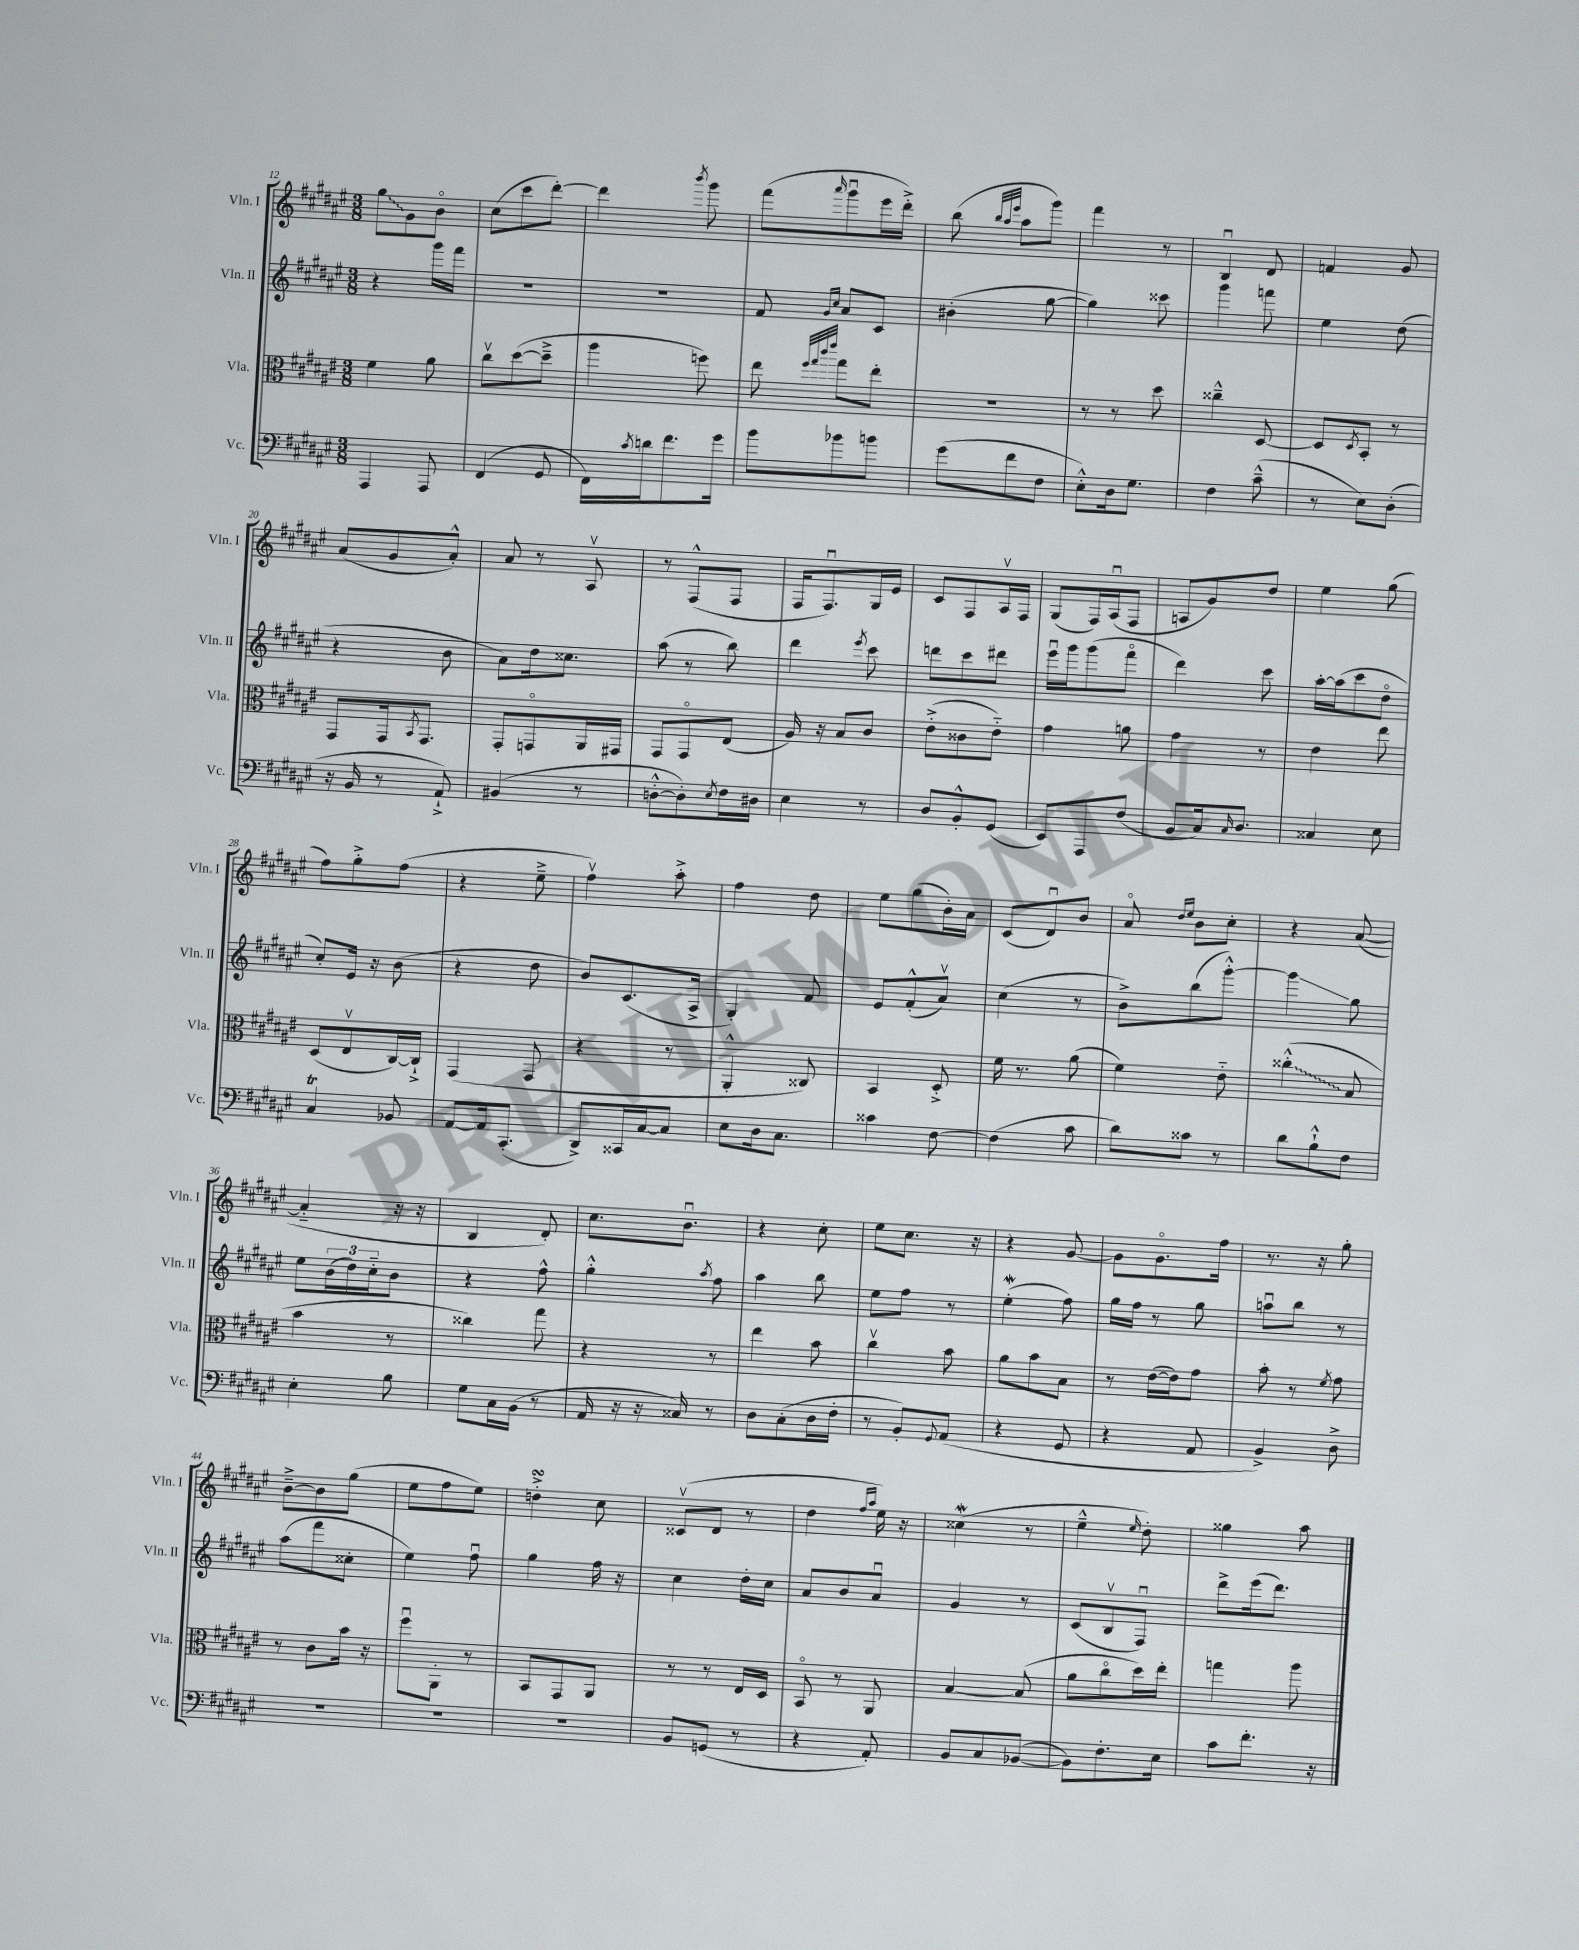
<<
\new StaffGroup <<
\new Staff = "s0" \with { instrumentName = "Vln. I" shortInstrumentName = "Vln. I" } {
    \clef treble \key fis \major \numericTimeSignature \time 3/8
    \once \override Glissando.style = #'zigzag gis''8\glissando gis'8 b'8\flageolet |
    cis''8( cis'''8 dis'''8~-.) |
    dis'''4 \acciaccatura { b'''8 } gis'''8 |
    fis'''8( \grace { ais'''16 } gis'''8\downbow eis'''16 dis'''16-.->) |
    b''8( \grace { b''32 ais''32 eis'''32 } ais''8 gis'''8) |
    fis'''4 r8 |
    b4\downbow dis'8 |
    f'4 gis'8 |
    ais'8( gis'8 ais'8-.-^) |
    ais'8 r8 ais8\upbow |
    r8 fis8-^( fis8 |
    fis16 fis8.\downbow) gis16 eis'16 |
    cis'8 fis8 ais16\upbow fis16 |
    gis8( fis16) ais16\downbow( fis8 |
    a8 gis'8) dis''8 |
    eis''4 gis''8( |
    fis''8) gis''8-.-> fis''8( |
    r4 eis''8---> |
    fis''4\upbow) ais''8-.-> |
    fis''4 dis''8 |
    eis''8 gis''8( b'16-.) ais'16 |
    cis'8( dis'8\downbow) b'8 |
    ais'8\flageolet \grace { dis''16 eis''16 } b'8 cis''8-. |
    r4 ais'8~( |
    ais'4-_ r16 r16 |
    b4 dis'8-.) |
    cis''8. b'8.\downbow |
    r4 cis''8-. |
    eis''8 cis''8. r16 |
    r4 gis'8~ |
    gis'8 gis'8.\flageolet fis''16 |
    r8. r16 gis''8-. |
    b'8~---> b'8 gis''8( |
    eis''8 fis''8 eis''8) |
    d''4-.->\turn cis''8 |
    cisis'8\upbow( dis'8 r8 |
    dis''4 \grace { fis''16 ais''16 } eis''16) r16 |
    cisis''4\mordent( r8 |
    eis''4---^ \grace { eis''16 } dis''8-.) |
    gisis''4 ais''8 \bar "|." |
}
\new Staff = "s1" \with { instrumentName = "Vln. II" shortInstrumentName = "Vln. II" } {
    \clef treble \key fis \major \numericTimeSignature \time 3/8
    r4 gis'''16 fis'''16 |
    R4. |
    R4. |
    fis'8 \grace { gis'16 cis''16 } ais'8 cis'8 |
    bis'4-.( gis''8~ |
    gis''4) cisis'''8 |
    gis'''4 f'''8 |
    eis''4 dis''8( |
    r4 b'8 |
    ais'8) dis''16 cisis''8. |
    ais''8( r8 b''8) |
    dis'''4 \acciaccatura { eis'''8 } cis'''8 |
    d'''8 cis'''8 dis'''8 |
    eis'''16\downbow gis'''16 gis'''8( fis'''8\flageolet |
    dis'''4) cis'''8 |
    ais''16~-. ais''16( cis'''8 dis''8\flageolet |
    cis''8-.) eis'16 r16 b'8( |
    r4 dis''8 |
    b'8) cis'8.( ais16-> |
    gis4-.) fis'8 |
    eis'8 fis'8-.-^( ais'8\upbow) |
    cis''4( r8 |
    b'8->) b''8( gis'''8~-.-^) |
    gis'''4\glissando gis''8 |
    eis''8 \tuplet 3/2 { b'16( dis''16) cis''16-_ } b'8 |
    r4 fis''8-^ |
    gis''4-.-^ \acciaccatura { ais''8 } fis''8 |
    ais''4 b''8 |
    eis''8 fis''8 r8 |
    eis''4-.\mordent( fis''8) |
    gis''16 fis''16 r8 gis''8 |
    a''8\downbow b''8 r8 |
    ais''8( fis'''8 cisis''8-. |
    eis''4) fis''8\downbow |
    gis''4 fis''16 r16 |
    cis''4 dis''16-. cis''16 |
    ais'8 b'8 ais'8\downbow |
    gis'4 r8 |
    cis'8( b8\upbow fis8\downbow) |
    dis'''8-> eis'''16( dis'''8.) \bar "|." |
}
\new Staff = "s2" \with { instrumentName = "Vla." shortInstrumentName = "Vla." } {
    \clef alto \key fis \major \numericTimeSignature \time 3/8
    fis'4 ais'8 |
    cis''8\upbow dis''8~( dis''8---> |
    ais''4 f''8) |
    eis''8 \grace { fis''32 gis''32 cis'''32 eis'''32 } gis''8 eis''8-. |
    r4. |
    r8 r8 dis''8 |
    cisis''4---^ dis8~ |
    dis8 \acciaccatura { dis8 } b,8-. r8 |
    gis,8 gis,16 \acciaccatura { b,8 } gis,8. |
    gis,8-. g,8\flageolet ais,16 gis,16 |
    gis,8 gis,8\flageolet eis8( |
    ais16) r16 b8 cis'8 |
    eis'8-.->( cisis'8 eis'8-_) |
    gis'4 a'8 |
    gis'4 r8 |
    eis'4 eis''8 |
    dis8( eis8\upbow cis16~) cis16-!-> |
    gis,4( gis,8 |
    r4 r8 |
    ais,4-.-^ cisis8) |
    b,4 dis8-.-> |
    fis'16 r8. ais'8( |
    fis'4) eis'8-_ |
    \once \override Glissando.style = #'zigzag cisis''4-.-^\glissando( b8 |
    b'4 r8 |
    cisis''4) gis''8 |
    r4 r8 |
    eis''4 b'8 |
    cis''4\upbow b'8 |
    ais'8 b'8 b8 |
    r8 eis'16~( eis'16) gis'8 |
    b'8-. r8 \acciaccatura { fis'8 } gis'8 |
    r8 cis'8 b'16 r16 |
    fis''8\downbow ais,8-. r8 |
    b,8 gis,8 ais,8 |
    r8 r8 eis16 dis16 |
    b,8\flageolet r8 ais,8 |
    b4~ b8( |
    ais'8 cis''8\flageolet dis''16) eis''16-. |
    g''4 ais''8 \bar "|." |
}
\new Staff = "s3" \with { instrumentName = "Vc." shortInstrumentName = "Vc." } {
    \clef bass \key fis \major \numericTimeSignature \time 3/8
    ais,,4 ais,,8 |
    fis,4( gis,8 |
    fis,16) \acciaccatura { cis'8 } d'16 fis'8. gis'16 |
    b'8 bes'8 b'8 |
    gis'8( fis'8 fis8 |
    eis8-.-^) dis16 gis8. |
    fis4 cis'8---^( |
    r8 eis8) dis8-.( |
    r16 b,16 r8 ais,8-!->) |
    bis,4( r8 |
    d8~-.-^ d8-.) \acciaccatura { eis8 } fis16 dis16 |
    eis4 r8 |
    dis8 b,8-.-^ gis,8( |
    eis,8) ais,,8 fis8( |
    b,8 cis16) \grace { cis16 } dis8. |
    cisis4 eis8 |
    cis4\trill bes,8 |
    ais,8~ ais,16 cis,8.-.( |
    dis,8->) cisis,16 cis16~ cis8 |
    eis8 dis16 cis8. |
    cisis'4 fis8~ |
    fis4( cis'8 |
    dis'8) cisis'8 r8 |
    dis'8 b8-!-^ fis8 |
    eis4-. b8 |
    gis8 cis16 b,16( r8 |
    ais,16 r16 r16 cisis16) r8 |
    dis8 cis8-.( dis16 fis16-. |
    r8 b,8-.) \appoggiatura { gis,8 } ais,8( |
    r4 gis,8 |
    r4 ais,8 |
    b,4->) dis8-> |
    R4. |
    R4. |
    R4. |
    b,8 g,8( r8 |
    r4 ais,8-.) |
    b,8 cis8 bes,8~( |
    bes,8) fis8.-. eis16 |
    cis'8 fis'8.-. r16 \bar "|." |
}
>>
>>
\layout { \context { \Score currentBarNumber = #12 } }
